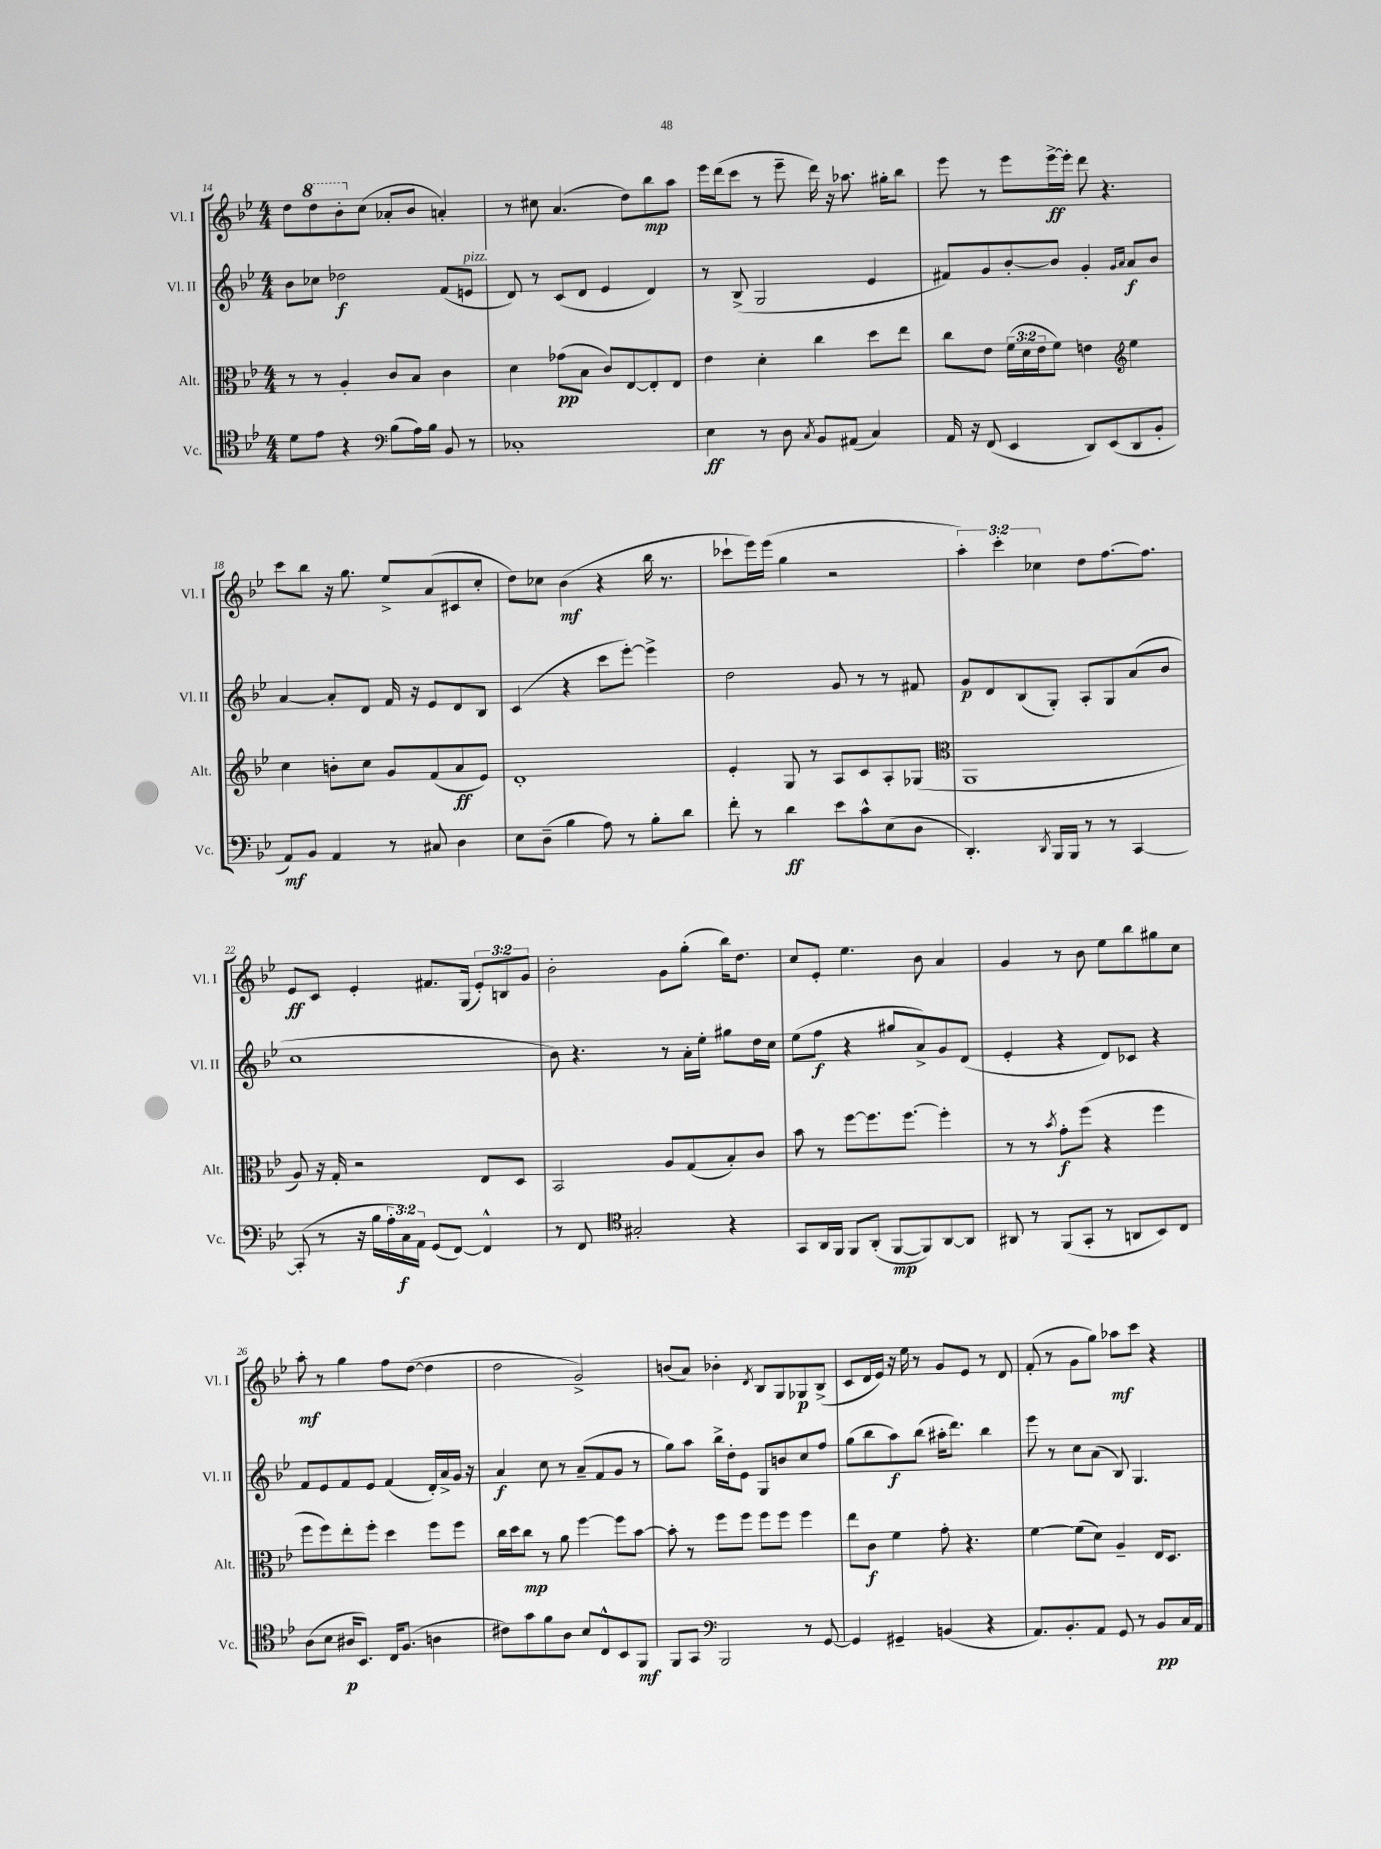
<<
\new StaffGroup <<
\new Staff = "s0" \with { instrumentName = "Vl. I" shortInstrumentName = "Vl. I" } {
    \clef treble \key bes \major \numericTimeSignature \time 4/4 \override Staff.TupletNumber.text = #tuplet-number::calc-fraction-text
    d''8 \ottava #1 d'''8 bes''8-. \ottava #0 c''8( aes'8-. bes'8 a'4-.) |
    r8 cis''8 a'4.( d''8) bes''8\mp a''8 |
    ees'''16 d'''16( c'''8 r8 ees'''8-- d'''16) r16 aes''8. gis''16-. bes''8 |
    ees'''8 r8 ees'''8 ees'''16~->\ff ees'''16-. d'''8 r4. |
    c'''8 bes''8 r16 g''8. ees''8-> a'8( cis'8 c''8-. |
    d''8) ces''8 bes'4\mf( r4 bes''16 r8. |
    ces'''8-! ees'''16) ees'''16( g''4 r2 |
    \tuplet 3/2 { a''4-.) c'''4-. ces''4 } d''8 f''8.~ f''8. |
    ees'8\ff c'8 ees'4-. fis'8. g16( \tuplet 3/2 { ees'8-.) b8 g'8 } |
    bes'2-. g'8 g''8-.( bes''16) d''8. |
    c''8 ees'8-. ees''4. bes'8 a'4 |
    g'4 r8 bes'8 ees''8 bes''8 gis''8 c''8 |
    a''8-.\mf r8 g''4 f''8 d''8~( d''4 |
    d''2 g'2->) |
    b'8( a'8) bes'4-. \acciaccatura { d'8 } bes8 g8 ges8\p bes8->( |
    c'8 d'16 ees'16) r16 ees''16 r8 g'8 ees'8 r8 d'8 |
    f'8-.( r8 g'8 g''8) aes''8\mf c'''8 r4 \bar "|." |
}
\new Staff = "s1" \with { instrumentName = "Vl. II" shortInstrumentName = "Vl. II" } {
    \clef treble \key bes \major \numericTimeSignature \time 4/4
    bes'8 ces''8 des''2\f f'8( e'8^\markup { \italic "pizz." } |
    d'8) r8 c'8( d'8 ees'4 d'4) |
    r8 bes8->( g2 ees'4 |
    fis'8) g'8 bes'8~-. bes'8 g'4-. \grace { g'16 a'16 } a'8\f bes'8 |
    a'4~ a'8-. d'8 f'16 r16 ees'8 d'8 bes8 |
    c'4( r4 c'''8 ees'''8~-.) ees'''4-> |
    d''2 g'8 r8 r8 fis'8 |
    g'8\p d'8 bes8( g8-.) a8-. g8 a'8( bes'8 |
    c''1 |
    bes'8) r4. r8 a'16-. ees''16-. gis''8 d''16 c''16 |
    ees''8( f''8\f r4 gis''8 a'8->) g'8 d'8( |
    ees'4-. r4 d'8) ces'8 r4 |
    f'8 ees'8 f'8 ees'8 f'4( d'16-.) a'16-> g'16 r16 |
    a'4\f c''8 r8 a'8--( f'8 g'8 r8 |
    g''8) a''8 bes''16-> d''16-. ees'8 g8 b'8 c''8 f''8 |
    g''8( bes''8 a''8\f) bes''8( ais''16-. d'''8.) bes''4 |
    ees'''8 r8 c''8 a'8( bes8) g4. \bar "|." |
}
\new Staff = "s2" \with { instrumentName = "Alt." shortInstrumentName = "Alt." } {
    \clef alto \key bes \major \numericTimeSignature \time 4/4 \override Staff.TupletNumber.text = #tuplet-number::calc-fraction-text
    r8 r8 a4-. c'8 bes8 c'4 |
    d'4 ges'8\pp( bes8 c'8) ees8~ ees8-. ees8 |
    ees'4 d'4-. c''4 d''8 ees''8 |
    c''8 ees'8 \tuplet 3/2 { f'16( d'16 ees'16 } f'8) e'4 \clef treble ees''4 |
    c''4 b'8-. c''8 g'8 f'8( a'8\ff ees'8) |
    d'1-. |
    ees'4-. g8 r8 a8 c'8 a8-. ges8( |
    \clef alto a,1 |
    a8) r16 g16-. r2 ees8 d8 |
    bes,2 a8 g8( bes8-.) c'8 |
    bes'8 r8 f''8~ f''8. f''8.~ f''4-. |
    r8 r8 \acciaccatura { bes'8 } g'8-.\f f''8( r4 f''4 |
    f''8 f''8) ees''8-. f''8-. d''4 f''8 f''8 |
    c''16 d''16 c''8\mp r8 a'8 f''4~ f''8 bes'8~ |
    bes'8-. r8 f''8 f''8 f''8 f''8 f''4 |
    ees''8 c'8\f f'4 g'8-. r4. |
    f'4~ f'8( d'8) a4-- ees16 d8. \bar "|." |
}
\new Staff = "s3" \with { instrumentName = "Vc." shortInstrumentName = "Vc." } {
    \clef tenor \key bes \major \numericTimeSignature \time 4/4 \override Staff.TupletNumber.text = #tuplet-number::calc-fraction-text
    d'8 ees'8 r4 \clef bass bes8( a16) bes16 bes,8 r8 |
    ces1-. |
    ees4\ff r8 d8 \acciaccatura { c8 } bes,8 ais,8( c4) |
    a,16 r16 f,8( ees,4 d,8) ees,8( d,8 bes,8-. |
    a,8\mf) bes,8 a,4 r8 cis8 d4 |
    ees8 d8--( bes4 a8) r8 bes8-. d'8 |
    f'8-. r8 d'4\ff ees'8 c'8-^ ees8( d8 |
    d,4.-.) \acciaccatura { d,8 } bes,,16 bes,,16 r8 r8 c,4~ |
    c,8-.( r8 r16 bes16 \tuplet 3/2 { a16-. c16\f) a,16 } g,8( f,8~) f,4-^ |
    r8 f,8 \clef tenor gis2-. r4 |
    g,8 a,16 f,16 f,8 a,8-.( f,8~\mp f,8) a,8~ a,8 |
    ais,8 r8 f,8( g,8-. r8 a,8 bes,8) c8 |
    a8( bes8 ais16\p bes,8.) c16 f8.( a4 |
    cis'8) g'8 f'8 a8 bes8 c8-^ bes,8 f,8\mf |
    f,8 g,8 \clef bass bes,,2 r8 g,8~ |
    g,4 gis,4-- b,4( r4 |
    a,8.) bes,8.-. a,8 g,8 r8 bes,8\pp c16 a,16 \bar "|." |
}
>>
>>
\layout { \context { \Score currentBarNumber = #14 } }
